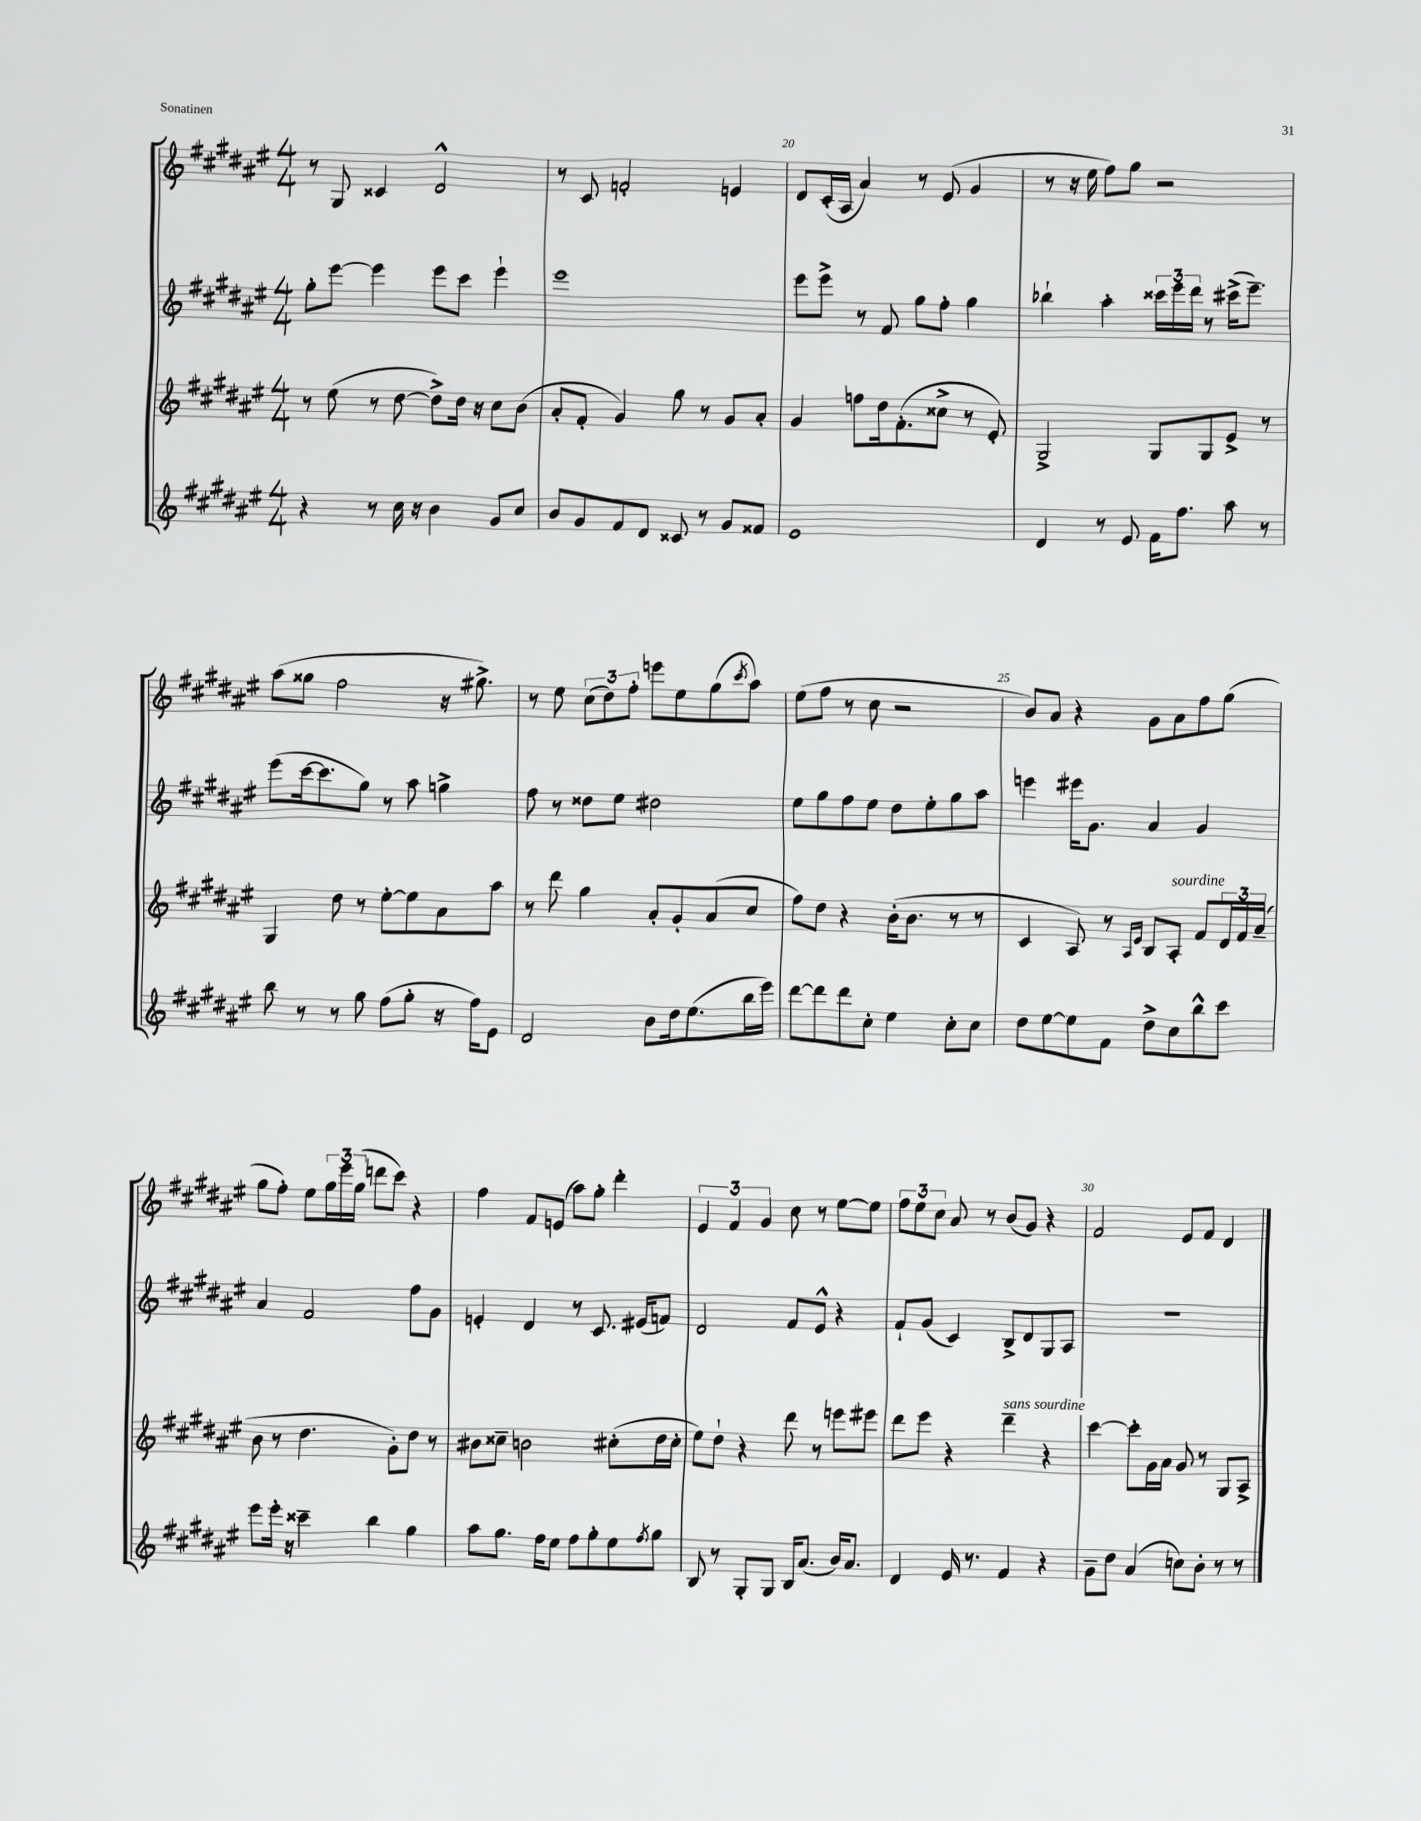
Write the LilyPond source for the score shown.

<<
\new StaffGroup <<
\new Staff = "s0" {
    \clef treble \key fis \major \numericTimeSignature \time 4/4
    r8 gis8 cisis'4 dis'2-^ |
    r8 cis'8 f'2-. e'4 |
    dis'8 cis'16-.( ais16 ais'4) r8 eis'8( gis'4 |
    r8 r16 eis''16 fis''8) gis''8 r2 |
    ais''8( gisis''8 fis''2 r16 gis''8.->) |
    r8 eis''8 \tuplet 3/2 { cis''8( dis''8) fis''8-. } e'''8 eis''8 gis''8( \acciaccatura { cis'''8 } ais''8) |
    eis''8( fis''8 r8 cis''8 r2 |
    b'8) ais'8 r4 gis'8 ais'8 fis''8 gis''8( |
    gis''8 fis''8-.) eis''8 \tuplet 3/2 { gis''16 eis'''16 gis''16( } d'''8 cis'''8) r4 |
    fis''4 fis'8 e'8( ais''8) gis''8-. dis'''4-. |
    \tuplet 3/2 { eis'4 fis'4 gis'4 } cis''8 r8 eis''8~ eis''8 |
    \tuplet 3/2 { fis''8 eis''8 cis''8 } ais'8 r8 b'8( gis'8) r4 |
    fis'2 eis'8 fis'8 dis'4 \bar "|." |
}
\new Staff = "s1" {
    \clef treble \key fis \major \numericTimeSignature \time 4/4
    gis''8-. eis'''8~ eis'''4 eis'''8 cis'''8 eis'''4-! |
    eis'''1 |
    eis'''8 eis'''8-> r8 fis'8 gis''8 fis''8-. gis''4 |
    bes''4-! ais''4-. \tuplet 3/2 { cisis'''16 eis'''16 dis'''16 } r8 cis'''16->( eis'''8.--) |
    eis'''8( cis'''16~ cis'''8. gis''8) r8 ais''8 g''4-> |
    fis''8 r8 disis''8 eis''8 dis''2 |
    eis''8 gis''8 fis''8 eis''8 dis''8 eis''8-. gis''8 ais''8 |
    e'''4 eis'''16 gis'8. ais'4 gis'4 |
    ais'4 fis'2 fis''8 gis'8 |
    e'4-. dis'4 r8 cis'8. eis'16( f'8) |
    dis'2 fis'8 eis'8-^ r4 |
    fis'8-! gis'8( cis'4) b8-> dis'8 gis8 ais8 |
    R1 \bar "|." |
}
\new Staff = "s2" {
    \clef treble \key fis \major \numericTimeSignature \time 4/4
    r8 eis''8( r8 dis''8~ dis''8->) dis''16 r16 cis''8 b'8( |
    ais'8-. fis'8-. gis'4) gis''8 r8 gis'8 ais'8-. |
    gis'4 f''8 dis''16 fis'8.-.( cisis''8-> r8 eis'8-.) |
    gis2-> gis8 gis8 eis'8-> r8 |
    gis4 dis''8 r8 eis''8~-. eis''8 ais'8 ais''8 |
    r8 dis'''8 gis''4 ais'8-. gis'8-. ais'8( cis''8 |
    fis''8) dis''8 r4 b'16-.( b'8. r8 r8 |
    cis'4 ais8) r8 \grace { ais16 eis'16 } b8 ais8-.^\markup { \italic "sourdine" } fis'8 \tuplet 3/2 { dis'16 fis'16 ais'16--( } |
    b'8 r8 dis''4. gis'8-.) dis''8 r8 |
    bis'8 cisis''8-- b'2 cis''8-.( dis''16 cis''16-. |
    eis''8) dis''8-! r4 dis'''8 r8 e'''8 eis'''8 |
    dis'''8 eis'''8 r4 dis'''4--^\markup { \italic "sans sourdine" } r4 |
    cis'''4~ cis'''8-. gis'16 ais'16 gis'8 r8 gis8 ais8-> \bar "|." |
}
\new Staff = "s3" {
    \clef treble \key fis \major \numericTimeSignature \time 4/4
    r4 r8 cis''16 r16 b'4 gis'8 cis''8 |
    b'8 gis'8 fis'8 dis'8 cisis'8 r8 gis'8 fisis'8 |
    eis'1 |
    dis'4 r8 eis'8 fis'16 fis''8. ais''8 r8 |
    b''8 r8 r8 gis''8 fis''8( gis''8-. r16 fis''16) eis'8 |
    dis'2 b'8 dis''16 eis''8.( b''16 eis'''16) |
    dis'''8~ dis'''8 dis'''8 cis''8-. eis''4 cis''8-. cis''8 |
    dis''8 eis''8~ eis''8 fis'8 dis''8-> cis''8 b''8-^ cis'''8 |
    eis'''8 eis'''16-. r16 cisis'''4-- b''4 gis''4 |
    ais''8 gis''8. fis''16 eis''8 fis''8 gis''8-. eis''8 \acciaccatura { fis''8 } gis''8 |
    b8 r8 gis8-. gis8 b16 ais'8.( b'16) ais'8. |
    dis'4 eis'16 r8. fis'4 r4 |
    gis'8-- dis''8 ais'4( c''8) b'8-. r8 r8 \bar "|." |
}
>>
>>
\layout { \context { \Score currentBarNumber = #18 \override BarNumber.break-visibility = ##(#f #t #t) barNumberVisibility = #(every-nth-bar-number-visible 5) } }
